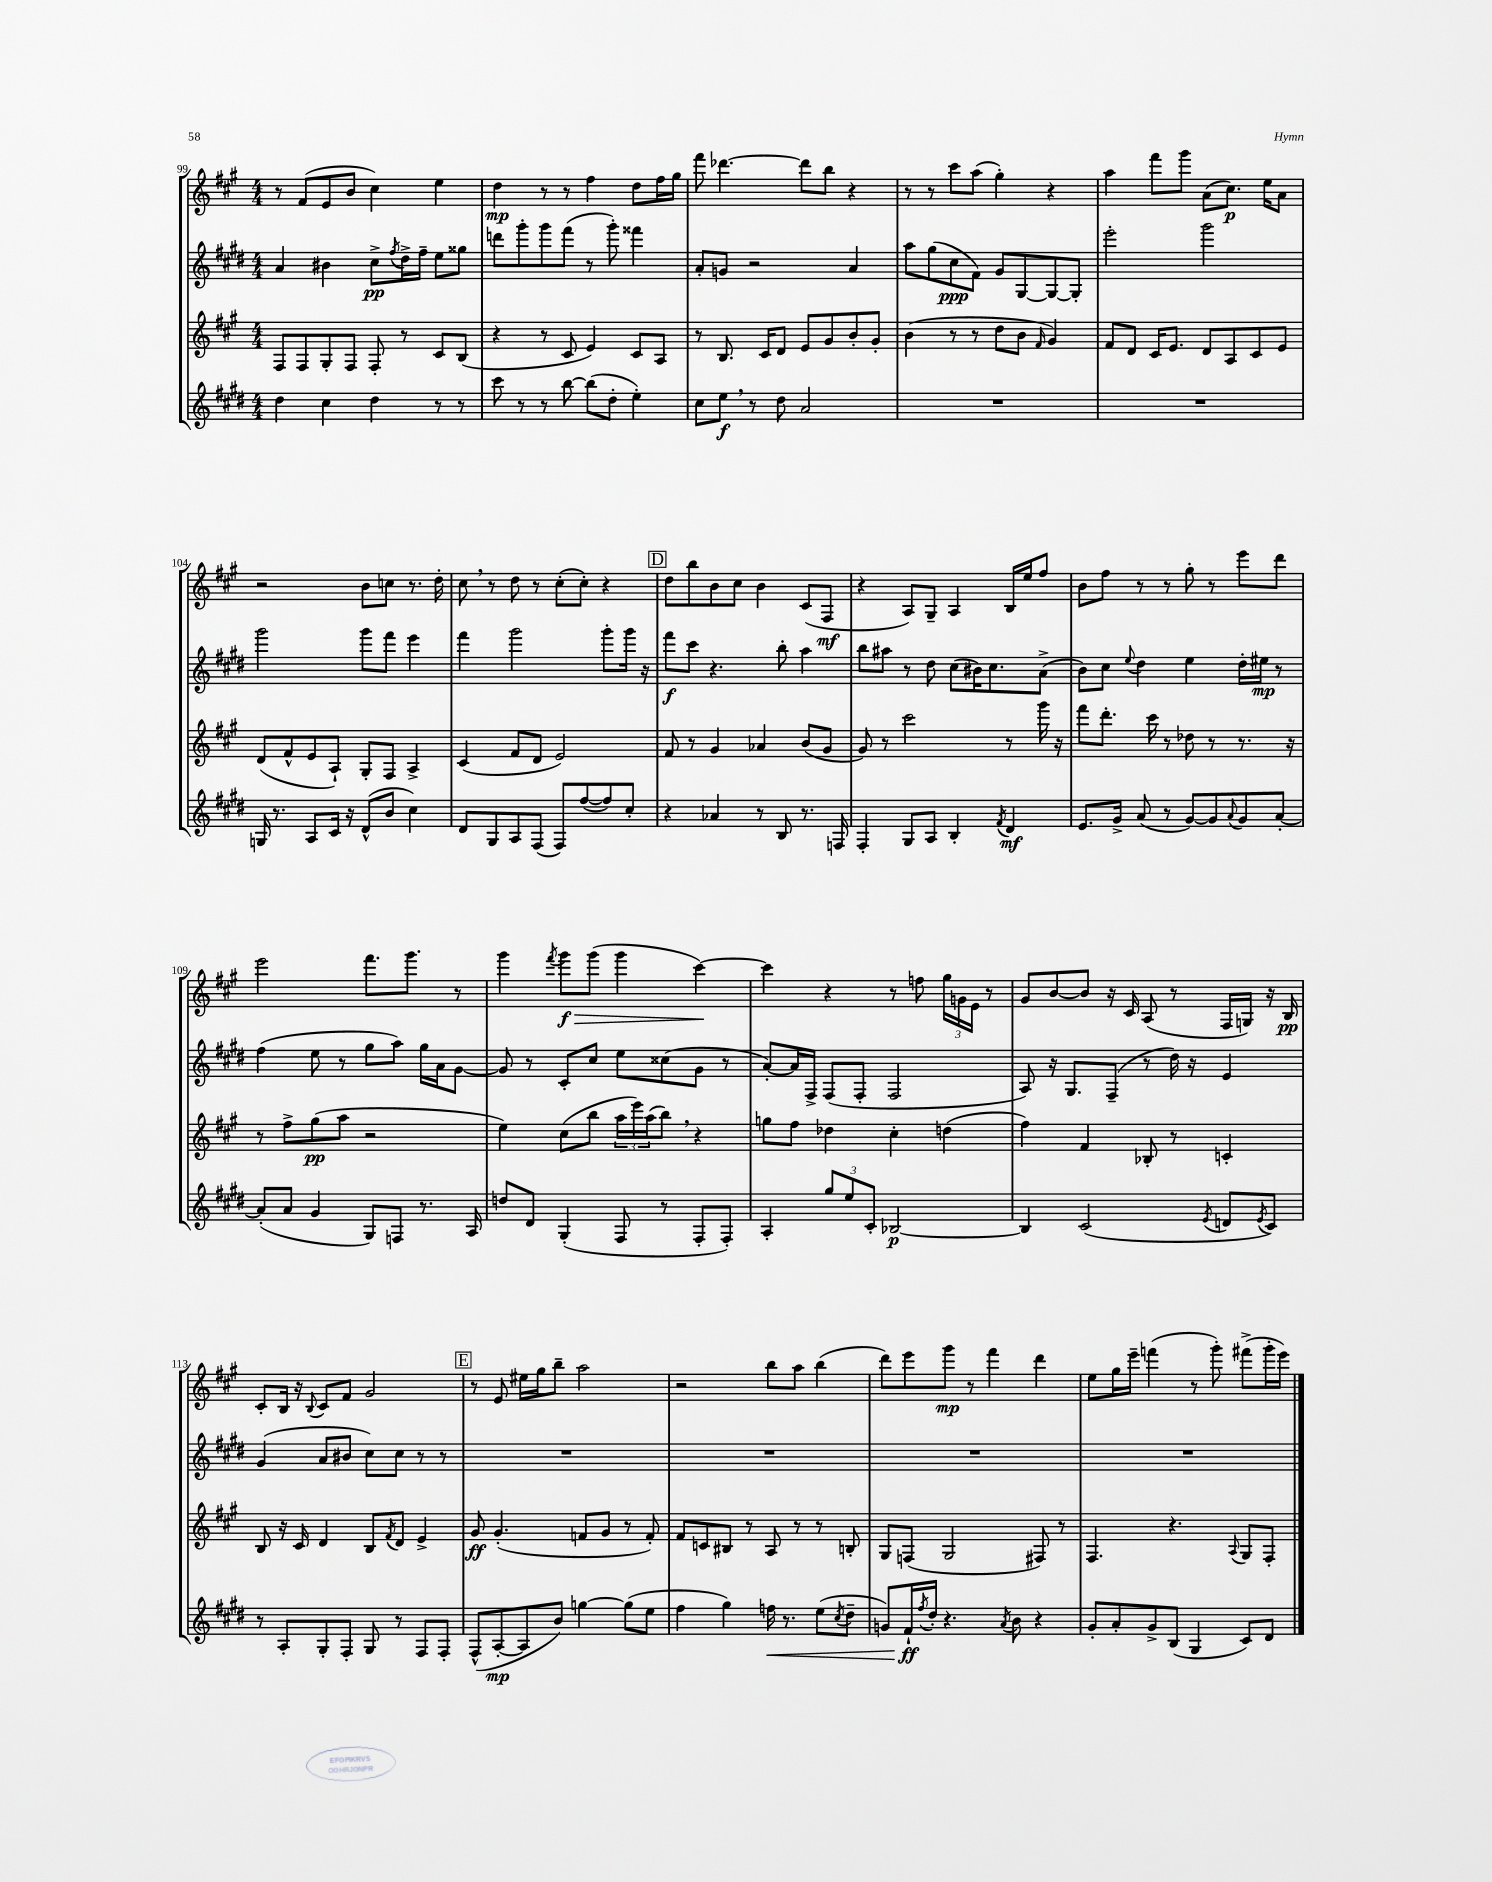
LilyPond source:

<<
\new StaffGroup <<
\new Staff = "s0" {
    \clef treble \key a \major \numericTimeSignature \time 4/4
    r8 fis'8( e'8 b'8 cis''4) e''4 |
    d''4\mp r8 r8 fis''4 d''8 fis''16 gis''16 |
    fis'''8 des'''4.~ des'''8 b''8 r4 |
    r8 r8 cis'''8 a''8( gis''4-.) r4 |
    a''4 fis'''8 gis'''8 a'8( cis''8.\p) e''16 a'8 |
    r2 b'8 c''8 r8. d''16-. |
    cis''8 \breathe r8 d''8 r8 cis''8-.( cis''8-.) r4 |
    \mark \markup { \box "D" } d''8 b''8 b'8 cis''8 b'4 cis'8( fis8\mf |
    r4 a8) gis8-- a4 b16 e''16 fis''8 |
    b'8 fis''8 r8 r8 gis''8-. r8 e'''8 d'''8 |
    e'''2 fis'''8. gis'''8. r8 |
    gis'''4 \acciaccatura { fis'''8 } gis'''8\f\> gis'''8( gis'''4 cis'''4~\!) |
    cis'''4 r4 r8 f''8 \tuplet 3/2 { gis''16 g'16 e'16 } r8 |
    gis'8 b'8~ b'8 r16 cis'16 a8( r8 fis16 g16) r16 b16\pp |
    cis'8-. b16 r16 \appoggiatura { b8 } cis'8 fis'8 gis'2 |
    \mark \markup { \box "E" } r8 e'8 eis''16 gis''16 b''8-- a''2 |
    r2 b''8 a''8 b''4( |
    d'''8) e'''8 gis'''8\mp r8 fis'''4 d'''4 |
    e''8 gis''16 e'''16-- f'''4( r8 gis'''8-.) fis'''8->( gis'''16-. e'''16) \bar "|." |
}
\new Staff = "s1" {
    \clef treble \key e \major \numericTimeSignature \time 4/4
    a'4 bis'4 cis''8->\pp \acciaccatura { fis''8 } dis''16-> fis''16-- e''8 gisis''8 |
    d'''8 gis'''8-. gis'''8 fis'''8( r8 gis'''8-.) fisis'''4 |
    a'8-. g'8 r2 a'4 |
    a''8 gis''8( cis''8\ppp fis'8) gis'8 gis8~ gis8~ gis8-. |
    e'''2-. gis'''2 |
    gis'''2 gis'''8 fis'''8 e'''4 |
    fis'''4 gis'''2 gis'''8-. gis'''16 r16 |
    \mark \markup { \box "D" } fis'''8\f cis'''8 r4. b''8-. a''4 |
    b''8 ais''8 r8 dis''8 cis''8( bis'16) cis''8. a'8->( |
    b'8) cis''8 \appoggiatura { e''8 } dis''4 e''4 dis''16-. eis''16\mp r8 |
    fis''4( e''8 r8 gis''8 a''8) gis''16 a'16 gis'8~ |
    gis'8 r8 cis'8-. cis''8 e''8 cisis''8( gis'8 r8 |
    a'8~-.) a'16 fis16-> fis8( fis8-. fis2 |
    a8) r16 gis8. fis8--( r8 dis''16) r16 e'4 |
    gis'4( a'8 bis'8 cis''8) cis''8 r8 r8 |
    \mark \markup { \box "E" } R1 |
    R1 |
    R1 |
    R1 \bar "|." |
}
\new Staff = "s2" {
    \clef treble \key a \major \numericTimeSignature \time 4/4
    fis8 fis8 gis8-. fis8 fis8-. r8 cis'8 b8( |
    r4 r8 cis'8 e'4) cis'8 a8 |
    r8 b8. cis'16 d'8 e'8 gis'8 b'8-. gis'8-. |
    b'4( r8 r8 d''8 b'8 \grace { fis'16 } gis'4) |
    fis'8 d'8 cis'16 e'8. d'8 a8 cis'8 e'8 |
    d'8( fis'8-^ e'8 a8-!) gis8-. fis8 a4-> |
    cis'4( fis'8 d'8 e'2) |
    \mark \markup { \box "D" } fis'8 r8 gis'4 aes'4 b'8( gis'8 |
    gis'8) r8 cis'''2 r8 gis'''16 r16 |
    fis'''8 d'''8.-. cis'''16 r8 des''8 r8 r8. r16 |
    r8 fis''8-> gis''8\pp( a''8 r2 |
    e''4) cis''8( b''8 \tuplet 3/2 { a''16 e'''16) a''16( } b''8) \breathe r4 |
    g''8 fis''8 des''4 cis''4-. d''4( |
    fis''4) fis'4 bes8-. r8 c'4-. |
    b8 r16 cis'16 d'4 b8 \acciaccatura { fis'8 } d'8 e'4-> |
    \mark \markup { \box "E" } gis'8\ff gis'4.-.( f'8 gis'8 r8 f'8-.) |
    fis'8 c'8 bis8 r8 a8 r8 r8 b8-. |
    gis8 f8( gis2 fis8) r8 |
    fis4. r4. \appoggiatura { a8 } gis8 fis8-. \bar "|." |
}
\new Staff = "s3" {
    \clef treble \key e \major \numericTimeSignature \time 4/4
    dis''4 cis''4 dis''4 r8 r8 |
    cis'''8 r8 r8 b''8~ b''8( dis''8-. e''4-.) |
    cis''8 e''8\f \breathe r8 dis''8 a'2 |
    R1 |
    R1 |
    g16 r8. a8 cis'16 r16 dis'8-^( b'8 cis''4) |
    dis'8 gis8 a8 fis8( fis8) fis''8~( fis''8) cis''8-. |
    \mark \markup { \box "D" } r4 aes'4 r8 b8 r8. f16 |
    fis4-. gis8 a8 b4-. \acciaccatura { fis'8 } dis'4\mf |
    e'8. gis'16-> a'8( r8 gis'8~) gis'8 \appoggiatura { a'8 } gis'8 a'8~-. |
    a'8-.( a'8 gis'4 gis8) f8 r8. a16 |
    d''8 dis'8 gis4-.( fis8 r8 fis8-. fis8-.) |
    a4-. \tuplet 3/2 { gis''8 e''8 cis'8-. } bes2~\p |
    bes4 cis'2( \acciaccatura { e'8 } d'8 \acciaccatura { e'8 } cis'8) |
    r8 a8-. gis8-. fis8-. gis8 r8 fis8 fis8-. |
    \mark \markup { \box "E" } fis8-^( a8~-.\mp a8 b'8) g''4~ g''8( e''8 |
    fis''4 gis''4) f''16\< r8. e''8( \acciaccatura { cis''8 } dis''8-- |
    g'8) fis'16-!\ff\! \acciaccatura { fis''8 } dis''16-. r4. \acciaccatura { a'8 } b'8 r4 |
    gis'8-. a'8-. gis'8-> b8( gis4 cis'8) dis'8 \bar "|." |
}
>>
>>
\layout { \context { \Score currentBarNumber = #99 } }
